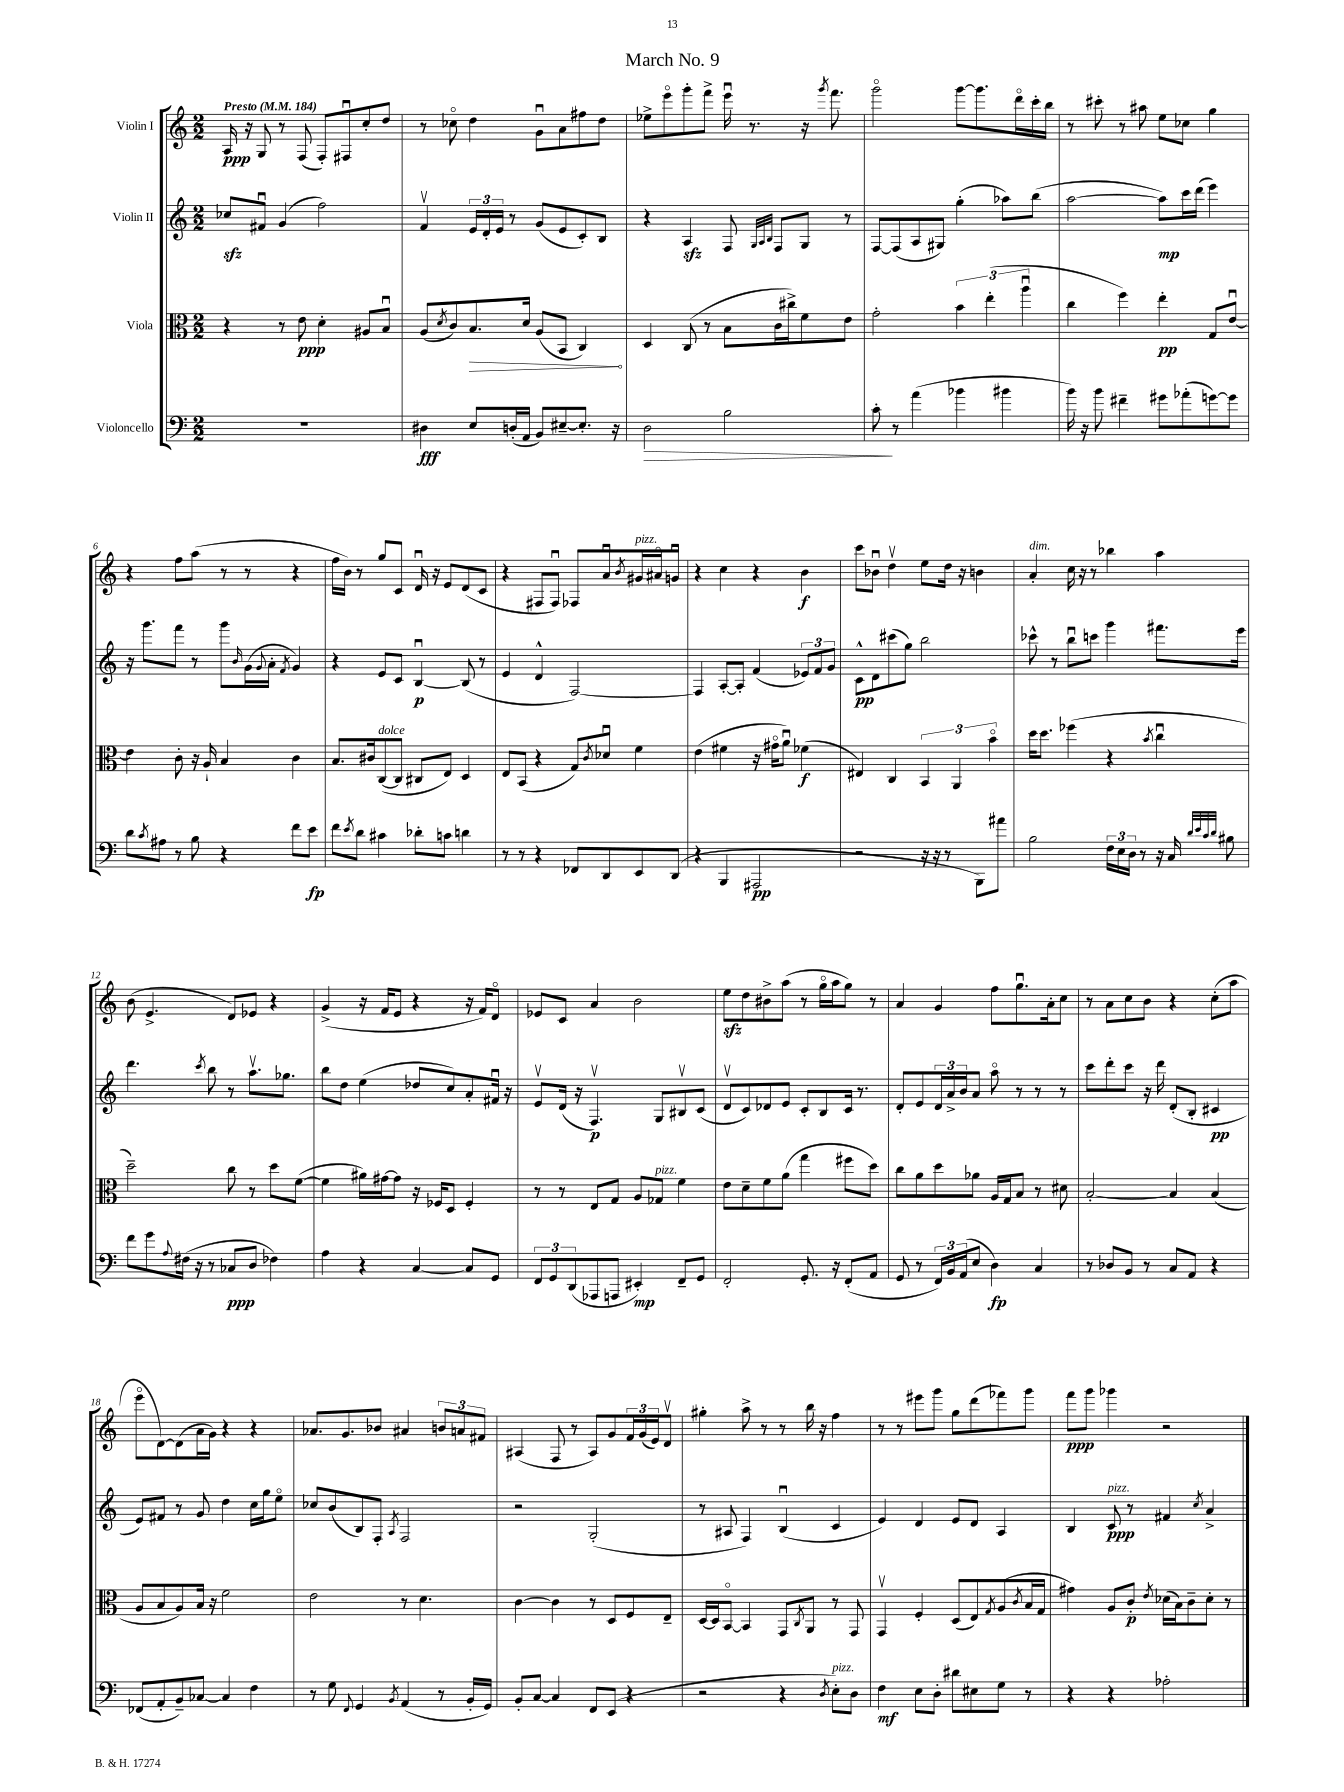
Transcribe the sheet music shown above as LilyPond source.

\header { title = "March No. 9" }
<<
\new StaffGroup <<
\new Staff = "s0" \with { instrumentName = "Violin I" } {
    \clef treble \key c \major \numericTimeSignature \time 2/2 \tempo "Presto" 4 = 184
    a16\ppp r16 g8 r8 f8( f8-.) fis8\downbow c''8-. d''8 |
    r8 ces''8\flageolet d''4 g'8\downbow a'8 fis''8 d''8 |
    ees''8-> e'''8\flageolet g'''8-. f'''8-> e'''16\downbow r8. r16 \acciaccatura { g'''8 } f'''8. |
    g'''2\flageolet g'''8~ g'''8. d'''16\flageolet c'''16-. b''16 |
    r8 cis'''8-. r8 ais''8 e''8 ces''8 g''4 |
    r4 f''8 a''8( r8 r8 r4 |
    f''16 b'16) r8 g''8 c'8 d'16\downbow r16 e'8 d'8( c'8 |
    r4 fis8 fis8\downbow) fes8 a'8\downbow \acciaccatura { b'8 } gis'16^\markup { \italic "pizz." } ais'16\flageolet g'8\downbow |
    r4 c''4 r4 b'4\f |
    c'''8 bes'8\downbow d''4\upbow e''8 d''16 r16 b'4 |
    a'4-.^\markup { \italic "dim." } c''16 r16 r8 bes''4 a''4 |
    b'8( e'4.-> d'8) ees'8 r4 |
    g'4->( r16 f'16 e'8 r4 r16 f'16) d'8\flageolet |
    ees'8 c'8 a'4 b'2 |
    e''8\sfz d''8 bis'8-> a''8( r8 g''16\flageolet a''16 g''8) r8 |
    a'4 g'4 f''8 g''8.\downbow a'16-. c''8 |
    r8 a'8 c''8 b'8 r4 c''8-.( a''8 |
    e'''8\flageolet d'8~) d'8( a'16 g'16) r4 r4 |
    aes'8. g'8. bes'8 ais'4 \tuplet 3/2 { b'8 a'8 fis'8 } |
    ais4( f8 r8 ais8) g'8 \tuplet 3/2 { f'16 g'16( e'16) } d'8\upbow |
    gis''4-. a''8-> r8 r8 b''16 r16 f''4 |
    r8 r8 eis'''8 g'''8 g''8 d'''8( fes'''8) g'''8 |
    f'''8\ppp g'''8 ges'''4 r2 \bar "|." |
}
\new Staff = "s1" \with { instrumentName = "Violin II" } {
    \clef treble \key c \major \numericTimeSignature \time 2/2
    ces''8\sfz fis'8\downbow g'4( f''2) |
    f'4\upbow \tuplet 3/2 { e'16 d'16-. e'16 } r8 g'8( e'8 c'8-.) b8 |
    r4 a4\sfz f8 \grace { g32 a32 b32 } f8 g8 r8 |
    f8~ f8( a8 gis8) g''4-.( aes''8) b''8( |
    a''2~ a''8\mp) c'''16 d'''16( e'''4) |
    r16 g'''8. f'''8 r8 g'''8 \grace { b'16 } g'16( \appoggiatura { g'8 } a'16-. \acciaccatura { f'8 } g'4) |
    r4 e'8 c'8 b4~\downbow\p b8( r8 |
    e'4 d'4-^ f2~) |
    f4 a8~-. a8-. f'4( \tuplet 3/2 { ees'8) f'8 g'8 } |
    c'8-^\pp d'8 cis'''8( g''8) b''2 |
    ces'''8-^ r8 b''8\downbow c'''8 g'''4 fis'''8. e'''16 |
    d'''4. \acciaccatura { c'''8 } b''8 r8 a''8.\upbow ges''8. |
    b''8 d''8 e''4( des''8 c''8) a'8-. fis'16\downbow r16 |
    e'8\upbow d'16( r16 f4.\upbow\p) g8 bis8\upbow c'8( |
    d'8\upbow c'8) des'8 e'8 c'8-. b8 c'16 r8. |
    d'8-. e'8 \tuplet 3/2 { d'16 a'16-> b'16 } a'8 a''8\flageolet r8 r8 r8 |
    c'''8 d'''8-. c'''8 r16 d'''16 d'8-.( b8-. cis'4\pp |
    e'8) fis'8 r8 g'8 d''4 c''16 g''16 e''8\flageolet |
    ces''8 b'8( b8) f8-. \acciaccatura { a8 } f2 |
    r2 g2-.( |
    r8 ais8 f4) b4\downbow( c'4 |
    e'4) d'4 e'8 d'8 a4 |
    b4 c'8\ppp^\markup { \italic "pizz." } r8 fis'4 \acciaccatura { c''8 } a'4-> \bar "|." |
}
\new Staff = "s2" \with { instrumentName = "Viola" } {
    \clef alto \key c \major \numericTimeSignature \time 2/2
    r4 r8 e'8\ppp d'4-. ais8 b8\downbow |
    a8( \acciaccatura { d'8 } c'8) \once \override Hairpin.circled-tip = ##t b8.\> d'16 a8( b,8 c4\!) |
    d4 c8( r8 b8 c'16 cis''16->) f'8 e'8 |
    g'2-. \tuplet 3/2 { b'4 e''4-.( a''4\downbow } |
    c''4 f''4) e''4-.\pp g8 e'8~\downbow |
    e'4 c'8-. r16 a16-! b4 c'4 |
    b8. cis'16 c8~^\markup { \italic "dolce" }( c8 cis8 e8) d4 |
    e8 b,8( r4 g8) \acciaccatura { c'8 } des'8\downbow f'4 |
    e'4( fis'4 r16 gis'16\flageolet a'8\downbow) fes'4\f( |
    eis4) c4 \tuplet 3/2 { b,4 a,4 b'4\flageolet } |
    d''16 d''8. fes''4( r4 \acciaccatura { b'8 } c''4\downbow |
    d''2--) c''8 r8 d''8 f'8~( |
    f'4 ais'16) gis'16~ gis'8 r16 fes16 d8 fes4-. |
    r8 r8 e8 g8 a8 ges8^\markup { \italic "pizz." } f'4 |
    e'8 d'8-- f'8 a'8( g''4 fis''8 d''8) |
    c''8 a'8 d''8 aes'8 a16 g16 b8 r8 dis'8 |
    b2~-. b4 b4( |
    a8 b8 a8) b16 r16 f'2 |
    e'2 r8 d'4. |
    c'4~ c'4 r8 d8 f8 e8-- |
    d16~ d16 b,8~\flageolet b,4 g,8 \acciaccatura { c8 } a,8 r8 g,8 |
    g,4\upbow f4-. d8( e8) \acciaccatura { g8 } a8( \acciaccatura { c'8 } b16 g16 |
    gis'4) a8 c'8-.\p \acciaccatura { e'8 } des'16( b16) c'8-- des'8-. r8 \bar "|." |
}
\new Staff = "s3" \with { instrumentName = "Violoncello" } {
    \clef bass \key c \major \numericTimeSignature \time 2/2
    R1 |
    dis4\fff e8 d16-.( a,16 b,8) eis8~-- eis8.-. r16 |
    d2\> b2 |
    c'8-.\! r8 a'4( bes'4 bis'4 |
    b'16) r16 b'8 fis'4-- gis'8 aes'8-.( g'8~) g'8 |
    d'8 \acciaccatura { c'8 } ais8 r8 b8 r4 f'8 e'8\fp |
    f'8 \acciaccatura { e'8 } d'8 cis'4 des'8-. c'8 d'4 |
    r8 r8 r4 fes,8 d,8 e,8 d,8( |
    r4 b,,4 ais,,2\pp |
    r2 r16 r16 r8 b,,8) ais'8 |
    b2 \tuplet 3/2 { f16 e16 d16 } r8 r16 c16 \grace { d'32 e'32 c'32 d'32 } bis8 |
    f'8 g'8 \appoggiatura { a8 } fis16( r16 r8 ces8\ppp d8 fes4) |
    a4 r4 c4~ c8 g,8 |
    \tuplet 3/2 { f,8 g,8 d,8( } aes,,8 a,,8 eis,4-.\mp) f,8-- g,8 |
    f,2-. g,8.-. r16 f,8-.( a,8 |
    g,8 r8 \tuplet 3/2 { f,16) b,16 a,16( } e8 d4\fp) c4 |
    r8 des8 b,8 r8 c8 a,8 r4 |
    fes,8( a,8-. b,8--) ces8~ ces4 f4 |
    r8 g8 \appoggiatura { f,8 } g,4 \acciaccatura { b,8 } a,4( r8 b,16-. g,16) |
    b,8-. c8~ c4 f,8 e,8( r4 |
    r2 r4 \acciaccatura { d8 } e8-.^\markup { \italic "pizz." }) d8 |
    f4\mf e8 d8-. dis'8 eis8 g8 r8 |
    r4 r4 aes2-. \bar "|." |
}
>>
>>
